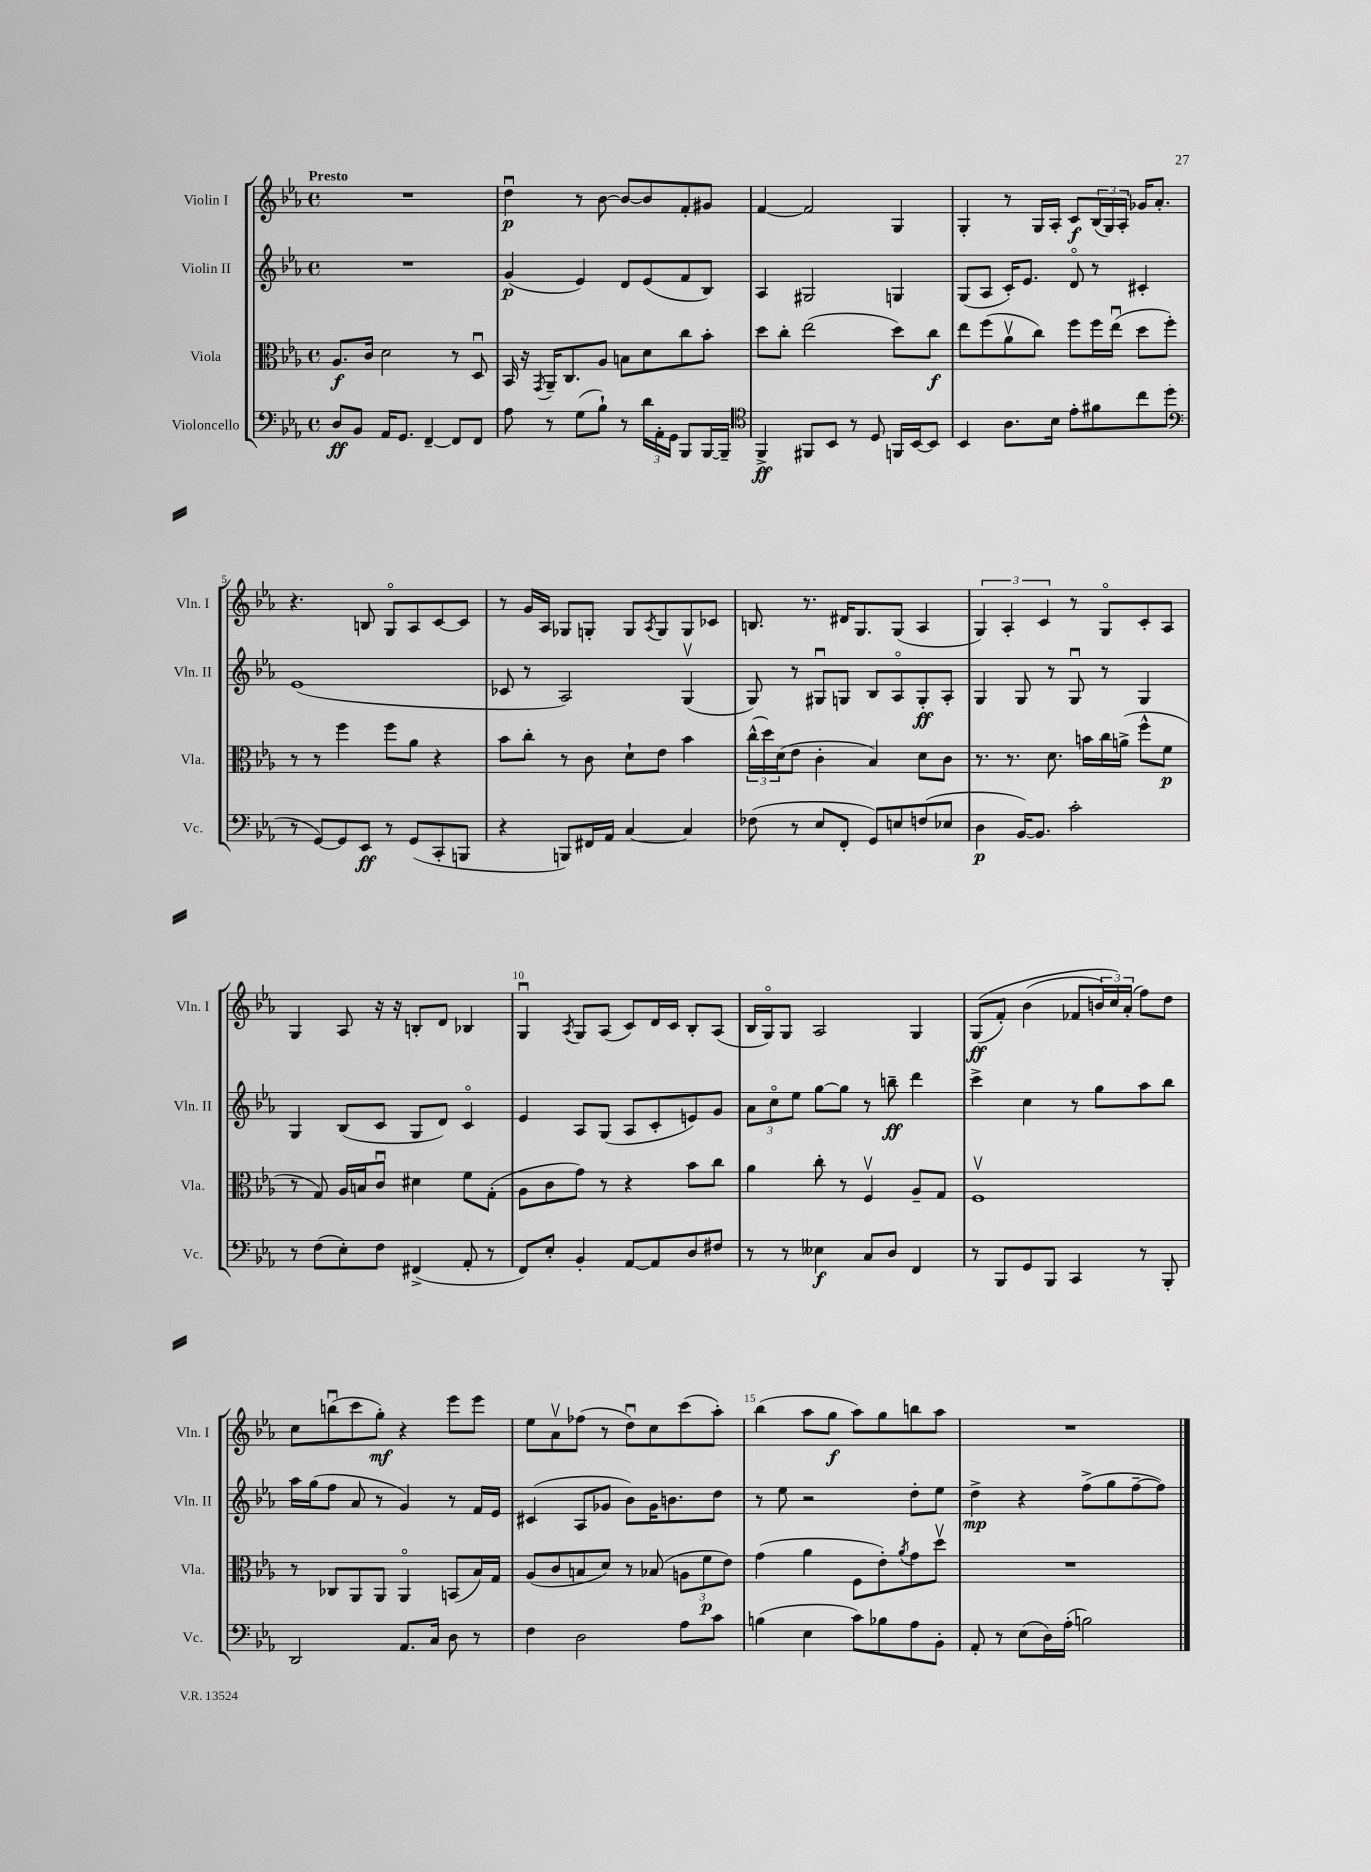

**kern	**kern	**kern	**kern
*staff4	*staff3	*staff2	*staff1
*clefF4	*clefC3	*clefG2	*clefG2
*k[b-e-a-]	*k[b-e-a-]	*k[b-e-a-]	*k[b-e-a-]
*M4/4	*M4/4	*M4/4	*M4/4
*met(c)	*met(c)	*met(c)	*met(c)
8D	8.A-	1r	1r
8BB-	.	.	.
.	16c	.	.
16AA-	2d	.	.
8.GG	.	.	.
[4FF~	.	.	.
8FF]	8r	.	.
8FF	8Du	.	.
=	=	=	=
8A-	16BB-	(4g	4ddu
.	16r	.	.
.	8qGG	.	.
8r	16AA-~	.	.
.	8.C	.	.
(8G	.	4e-)	8r
8B-`)	8A-	.	[8b-
8r	8B	8d	8b-_
24d	8d	(8e-	8b-]
24AA-'	.	.	.
24GG	.	.	.
8BBB-	8cc	8f	8f'
[16BBB-	8b-'	8B-)	8g#
16BBB-~]	.	.	.
=	=	=	=
*clefC4	*	*	*
4FF^	8dd	4A-	[4f
.	8cc'	.	.
8FF#	(2ee-	2G#	2f]
8BB-	.	.	.
8r	.	.	.
8D	.	.	.
16FF	8dd)	4G	4G
[16BB-	.	.	.
8BB-]	8cc	.	.
=	=	=	=
4BB-	8ee-	(8G	4G'
.	(8ff	8A-	.
8.A-	8a-v	16c')	8r
.	.	8.e-	.
.	8cc)	.	16G
16B-	.	.	16A-'
8e-'	8ff	8do	8c
8f#	16ff	8r	(24B-
.	.	.	24G)
.	(16ee-u	.	.
.	.	.	24A-'
8cc	8dd	4c#'	16g-
.	.	.	8.a-'
(8dd	8ff')	.	.
=	=	=	=
*clefF4	*	*	*
8r	8r	(1e-	4.r
[8GG)	8r	.	.
8GG]	4ff	.	.
8EE-	.	.	8B
8r	8ff	.	8Go
(8GG	8a-	.	8A-
8CC'	4r	.	[8c
8BBB	.	.	8c]
=	=	=	=
4r	8b-	8c-	8r
.	8cc'	8r	16g
.	.	.	16A-
8BBB)	8r	2A-)	8G-
16FF#	8c	.	8G'
16AA-	.	.	.
[4C	8d`	.	8G
.	.	.	8qA-
.	8e-	.	8G
4C]	4b-	(4Gv	8G
.	.	.	8c-
=	=	=	=
(8F-	(24cc^^	8G)	8.B
.	24dd)	.	.
.	(24d	.	.
8r	8e-	8r	.
.	.	.	8.r
8E-	4c'	8G#u	.
8FF'	.	8G	16d#
.	.	.	8.G
8GG)	4B-)	8B-	.
8E	.	8A-o	(8G
(8F	8d	8G'	4A-
8E-	8c	8A-'	.
=	=	=	=
4D	8.r	4G	6G)
.	.	.	6A-'
.	8.r	.	.
[16BB-)	.	8G	.
8.BB-]	.	.	.
.	.	.	6c
.	8.d	8r	.
2c'	.	8Gu	8r
.	16b	.	.
.	16cc	8r	8Go
.	(16a^	.	.
.	8ff^^	4G	8c'
.	8f	.	8A-
=	=	=	=
8r	8r	4G	4G
(8F	8G)	.	.
8E-')	16A-	(8B-	8A-
.	16B	.	.
8F	8cu	8c	16r
.	.	.	16r
(4FF#^	4d#	8G	8B'
.	.	8d)	8d
8AA-'	8f	4co	4B-
8r	(8G'	.	.
=	=	=	=
8FF)	8A-	4e-	4Gu
8E-'	8c	.	.
.	.	.	8qA-
4BB-'	8g)	8A-	8G
.	8r	(8G	(8A-
[8AA-	4r	8A-	8c)
8AA-]	.	8c'	16d
.	.	.	16c
8D	8b-	8e)	8B-'
8F#	8cc	8g	(8A-
=	=	=	=
8r	4a-	12a-	16B-
.	.	.	16Go)
.	.	12cco	.
8r	.	.	8G
.	.	12ee-	.
4E--	8cc'	[8gg	2A-
.	8r	8gg]	.
8C	4Fv	8r	.
8D	.	8bb~	.
4FF	8A-~	4ddd	4G
.	8G	.	.
=	=	=	=
8r	1Fv	4ccc^	&((8G
8BBB-	.	.	8f')
8GG	.	4cc	(4b-
8BBB-	.	.	.
4CC	.	8r	8f-
.	.	8gg	24b)
.	.	.	24cc&)
.	.	.	(24a-'
8r	.	8aa-	8ff)
8BBB-'	.	8bb-	8dd
=	=	=	=
2DD	8r	16aa-	8cc
.	.	(16gg	.
.	8C-	8ff	(8bbu
.	8AA-	8a-	8ccc
.	8AA-	8r	8gg')
8.AA-	4AA-o	4g)	4r
16C	.	.	.
8D	(8BB	8r	8eee-
8r	16B-)	16f	8eee-
.	16G	16e-	.
=	=	=	=
4F	(8A-	(4c#	8ee-
.	8c	.	8a-v
2D	8B	8A-	(8ff-
.	8d)	8g-	8r
.	8r	8b-)	8ddu)
.	(8B-	16g-	8cc
.	.	8.b	.
8A-	12A	.	(8ccc
.	12f	.	.
8c	.	8dd	8aa-')
.	12e-)	.	.
=	=	=	=
(4B	(4g	8r	(4bb-
.	.	8ee-	.
4E-	4a-	2r	8aa-
.	.	.	8gg
8c)	8F	.	8aa-)
8B-	8e-')	.	8gg
.	8qa-	.	.
8A-	8g	8dd'	8bb
8BB-'	8ddv	8ee-	8aa-
=	=	=	=
8AA-'	1r	4dd^	1r
8r	.	.	.
(8E-	.	4r	.
16D)	.	.	.
(16A-'	.	.	.
2B)	.	(8ff^	.
.	.	8gg	.
.	.	[8ff~	.
.	.	8ff])	.
==	==	==	==
*-	*-	*-	*-
